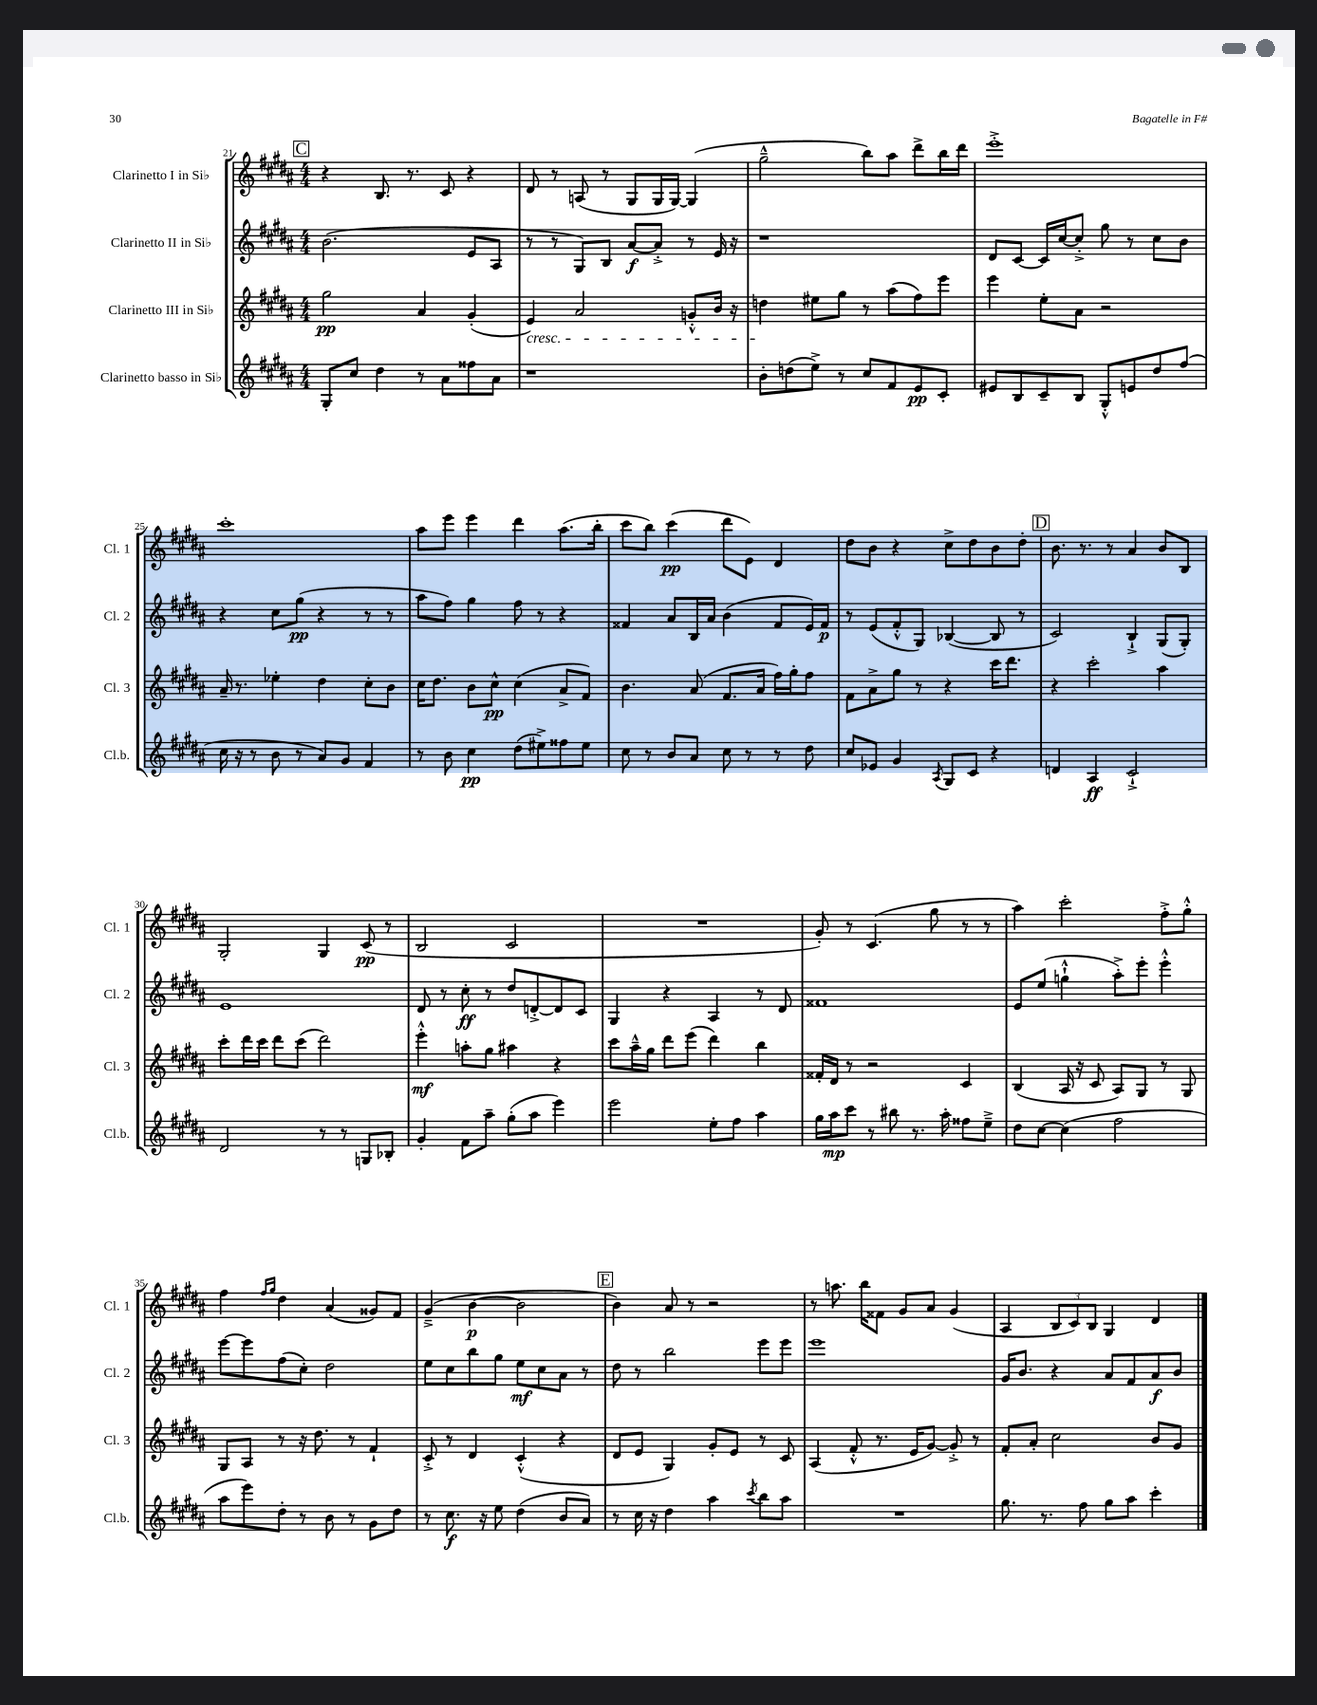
<<
\new StaffGroup <<
\new Staff = "s0" \with { instrumentName = "Clarinetto I in Sib" shortInstrumentName = "Cl. 1" } {
    \clef treble \key b \major \numericTimeSignature \time 4/4
    \mark \markup { \box "C" } r4 b8. r8. cis'8 r4 |
    dis'8 r8 a8( r8 gis8 gis16 gis16~) gis4( |
    gis''2---^ b''8) ais''8 dis'''8-> b''16 dis'''16 |
    e'''1-.-> |
    cis'''1-. |
    ais''8 e'''8 e'''4 dis'''4 ais''8.( b''16-. |
    cis'''8 b''8) cis'''4\pp( dis'''8 e'8) dis'4 |
    dis''8 b'8 r4 cis''8-> dis''8 b'8 dis''8-. |
    \mark \markup { \box "D" } b'8. r8. r8 ais'4 b'8 b8 |
    gis2-. gis4 cis'8\pp( r8 |
    b2 cis'2 |
    R1 |
    gis'8-.) r8 cis'4.( gis''8 r8 r8 |
    ais''4) cis'''2-. fis''8-.-> gis''8-.-^ |
    fis''4 \grace { fis''16 gis''16 } dis''4 ais'4( gisis'8) fis'8 |
    gis'4--->( b'4~\p b'2 |
    \mark \markup { \box "E" } b'4) ais'8 r8 r2 |
    r8 a''8. b''16 fisis'8 gis'8 ais'8 gis'4( |
    ais4 \tuplet 3/2 { b8 cis'8) b8 } gis4 dis'4 \bar "|." |
}
\new Staff = "s1" \with { instrumentName = "Clarinetto II in Sib" shortInstrumentName = "Cl. 2" } {
    \clef treble \key b \major \numericTimeSignature \time 4/4
    \mark \markup { \box "C" } b'2.( e'8 ais8 |
    r8 r8 gis8) b8 ais'8~\f ais'8-.-> r8 e'16 r16 |
    r1 |
    dis'8 cis'8~ cis'16 cis''16~ cis''8-.-> gis''8 r8 cis''8 b'8 |
    r4 cis''8 gis''8\pp( r4 r8 r8 |
    ais''8 fis''8) gis''4 fis''8 r8 r4 |
    fisis'4 ais'8 b16 ais'16 b'4( fisis'8 e'16) fisis'16\p |
    r8 e'8( fis'8-.-^ gis8) bes4~( bes8 r8 |
    \mark \markup { \box "D" } cis'2) b4-!-> gis8( gis8-.) |
    e'1 |
    dis'8 r8 cis''8-.\ff r8 dis''8 d'8~-.-> d'8 cis'8 |
    gis4 r4 ais4 r8 dis'8 |
    fisis'1 |
    e'8 e''8( g''4-!-^ ais''8-.->) e'''8-. e'''4-.-^ |
    e'''8~ e'''8 fis''8( cis''8-.) dis''2 |
    e''8 cis''8 b''8 gis''8 e''8\mf cis''8 ais'8 r8 |
    \mark \markup { \box "E" } dis''8 r8 b''2 e'''8 e'''8 |
    e'''1 |
    gis'16 b'8. r4 ais'8 fis'8 ais'8\f b'8 \bar "|." |
}
\new Staff = "s2" \with { instrumentName = "Clarinetto III in Sib" shortInstrumentName = "Cl. 3" } {
    \clef treble \key b \major \numericTimeSignature \time 4/4
    \mark \markup { \box "C" } gis''2\pp ais'4 gis'4-.( |
    e'4\cresc) ais'2 g'8-.-^ b'16 r16 |
    d''4\! eis''8 gis''8 r8 ais''8( fis''8) e'''8 |
    e'''4 e''8-. ais'8 r2 |
    ais'16-- r8. ees''4-. dis''4 cis''8-. b'8 |
    cis''16 dis''8. b'8 cis''8-^\pp cis''4( ais'8-> fis'8) |
    b'4. ais'8( fis'8. ais'16 fis''16) gis''16-. fis''8 |
    fis'8 ais'8-> gis''8 r8 r4 cis'''16 dis'''8. |
    \mark \markup { \box "D" } r4 cis'''2-. ais''4 |
    cis'''8-. dis'''16 cis'''16 dis'''8 cis'''8( dis'''2) |
    e'''4-.-^\mf a''8-. gis''8 ais''4 r4 |
    cis'''8 ais''16---^ gis''16 dis'''8 e'''8( dis'''4) b''4 |
    fisis'16-. dis'16 r8 r2 cis'4 |
    b4( ais16 r16 cis'8 ais8) gis8 r8 gis8 |
    gis8 ais8 r8 r16 dis''8. r8 fis'4-! |
    cis'8-.-> r8 dis'4 cis'4-.-^( r4 |
    \mark \markup { \box "E" } dis'8 e'8 gis4) gis'8-. e'8 r8 cis'8 |
    ais4( fis'8-.-^ r8. e'16 gis'8~) gis'8-.-> r8 |
    fis'8-. ais'8-. cis''2 b'8 gis'8 \bar "|." |
}
\new Staff = "s3" \with { instrumentName = "Clarinetto basso in Sib" shortInstrumentName = "Cl.b." } {
    \clef treble \key b \major \numericTimeSignature \time 4/4
    \mark \markup { \box "C" } gis8-. cis''8 dis''4 r8 ais'8 fisis''8 ais'8 |
    r1 |
    b'8-. d''8( e''8->) r8 cis''8 fis'8 e'8\pp cis'8-. |
    eis'8 b8 cis'8-- b8 gis8-.-^ e'8 dis''8 fis''8( |
    cis''16 r16 r8 b'8 r8 ais'8) gis'8 fis'4 |
    r8 b'8 cis''4\pp dis''8( eis''8->) fisis''8 eis''8 |
    cis''8 r8 b'8 ais'8 cis''8 r8 r8 dis''8 |
    cis''8 ees'8 gis'4 \acciaccatura { ais8 } gis8 cis'8 r4 |
    \mark \markup { \box "D" } d'4 ais4\ff cis'2-!-> |
    dis'2 r8 r8 g8 bes8-. |
    gis'4-. fis'8 ais''8-- gis''8-.( ais''8 e'''4) |
    e'''2 e''8-. fis''8 ais''4 |
    gis''16 ais''16\mp cis'''8 r8 bis''8 r8. ais''16-. fisis''8 e''8---> |
    dis''8 cis''8~ cis''4( fis''2 |
    ais''8 e'''8) dis''8-. r8 b'8 r8 gis'8 dis''8 |
    r8 cis''8.\f r16 e''8 dis''4( b'8 ais'8) |
    \mark \markup { \box "E" } r8 cis''16 r16 dis''4 ais''4 \acciaccatura { cis'''8 } b''8 ais''8 |
    R1 |
    gis''8. r8. fis''8 gis''8 ais''8 cis'''4-. \bar "|." |
}
>>
>>
\layout { \context { \Score currentBarNumber = #21 } }
